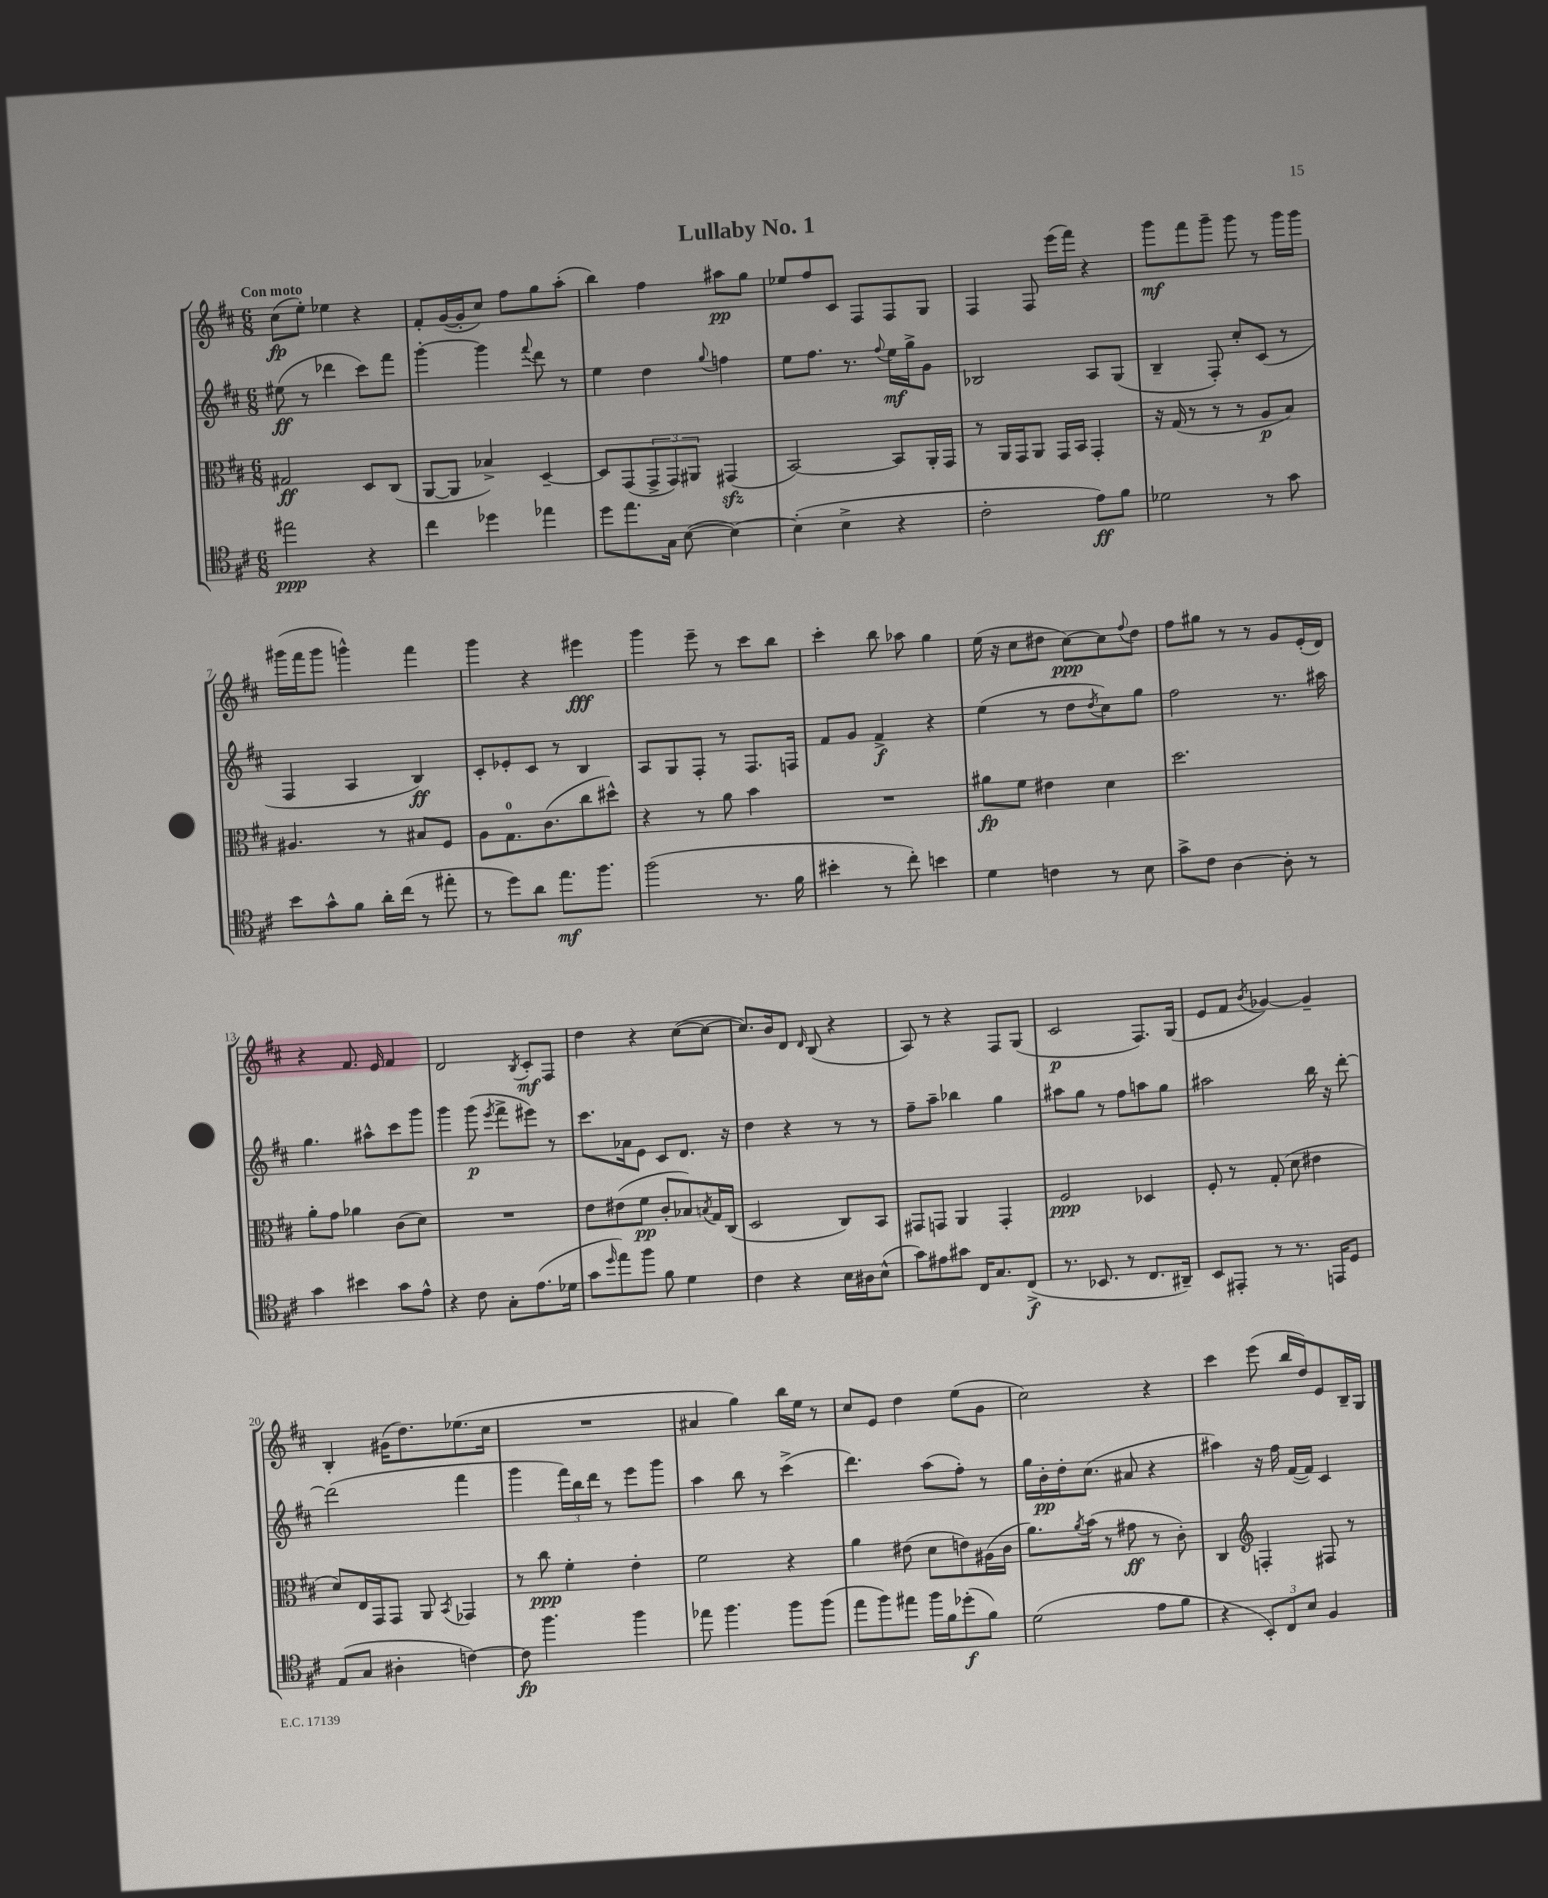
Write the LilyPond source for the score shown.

\header { title = "Lullaby No. 1" }
<<
\new StaffGroup <<
\new Staff = "s0" {
    \clef treble \key d \major \numericTimeSignature \time 6/8 \tempo "Con moto"
    cis''8\fp( e''8-.) ees''4 r4 |
    fis'8-. g'16~( g'16-. cis''8) fis''8 g''8 a''8-.( |
    b''4) fis''4 ais''8\pp g''8 |
    ees''8 fis''8 cis'8 fis8 fis8 g8 |
    fis4 fis8 e'''16( fis'''16) r4 |
    g'''8\mf fis'''8 g'''8-- g'''8 r8 g'''16 g'''16 |
    gis'''16( fis'''16 gis'''8 g'''4-^) fis'''4 |
    g'''4 r4 eis'''4\fff |
    g'''4 e'''8-- r8 cis'''8 b''8 |
    cis'''4-. b''8 aes''8 g''4 |
    e''16( r16 cis''8 dis''8 cis''8~\ppp) cis''8 \appoggiatura { fis''8 } dis''8 |
    fis''8 gis''8 r8 r8 g'8 e'16-.( d'16) |
    r4 fis'8. e'16 fis'4 |
    d'2 \acciaccatura { b8 } cis'8-.\mf fis8 |
    d''4 r4 cis''8~( cis''8~ |
    cis''8.) b'16 d'8 \grace { d'16 } b8( r4 |
    a8) r8 r4 fis8 g8( |
    cis'2\p fis8.) g16( |
    e'8 fis'8 \acciaccatura { b'8 } ges'4~) ges'4-- |
    b4-. gis'16( d''8.) ees''8.( cis''16 |
    R2. |
    ais'4 g''4) b''16 e''16 r8 |
    cis''8 e'8 d''4 e''8( g'8 |
    cis''2) r4 |
    cis'''4 e'''8( b''16 d''16) e'8 b16-- g16 \bar "|." |
}
\new Staff = "s1" {
    \clef treble \key d \major \numericTimeSignature \time 6/8
    eis''8\ff( r8 des'''4 cis'''8) fis'''8 |
    g'''4~-. g'''4 \appoggiatura { fis'''8 } d'''8 r8 |
    e''4 d''4 \appoggiatura { g''8 } f''4 |
    e''8 fis''8. r8. \appoggiatura { fis''8 } e''16\mf g''16-> g'8 |
    bes2 a8 g8( |
    b4-- fis8-.) cis''8-. cis'8( r8 |
    fis4 a4 b4\ff) |
    cis'8-. ees'8-. cis'8 r8 b4 |
    a8 g8 fis8-. r8 fis8. f16 |
    fis'8 g'8 fis'4->\f r4 |
    e''4( r8 d''8 \acciaccatura { d''8 } cis''8) g''8 |
    fis''2 r8. ais''16 |
    g''4. ais''8-^ cis'''8 g'''8 |
    g'''4 g'''8\p( \acciaccatura { e'''8 } fis'''8-> eis'''8) r8 |
    cis'''8. aes'16 e'8 cis'8 d'8. r16 |
    d''4 r4 r8 r8 |
    fis''8-- a''8-- bes''4 g''4 |
    ais''8 g''8 r8 fis''8 a''8 g''8 |
    ais''2 b''16 r16 d'''8~-. |
    d'''2( fis'''4 |
    g'''4 \tuplet 3/2 { fis'''16) b''16 d'''16 } r8 e'''8 g'''8 |
    a''4 b''8 r8 cis'''4->( |
    d'''4.) a''8( fis''8-.) r8 |
    g''16 b'16-.\pp d''16-. cis''8.( ais'8 r4 |
    ais''4) r16 fis''16 fis'16~( fis'16) cis'4 \bar "|." |
}
\new Staff = "s2" {
    \clef alto \key d \major \numericTimeSignature \time 6/8
    gis2\ff d8 cis8( |
    a,8~ a,8 bes4->) d4~-- |
    d8 g,8( \tuplet 3/2 { g,8-> g,8) ais,8 } gis,4\sfz( |
    b,2~) b,8 a,16-. g,16 |
    r8 a,16 g,16 a,8 g,16 b,16 g,4-. |
    r16 g16( r8 r8 r8 a8\p b8) |
    ais4. r8 bis8 fis8 |
    a8 g8.-0 cis'8.( cis''8 dis''8-^) |
    r4 r8 a'8 b'4 |
    R2. |
    ais'8\fp fis'8 eis'4 d'4 |
    d''2. |
    a'8-. g'8 aes'4 cis'8( d'8) |
    R2. |
    e'8 eis'8( fis'8\pp cis'8-. bes8) \acciaccatura { b8 } g16 cis16( |
    d2 cis8) b,8 |
    gis,8 g,8 a,4 g,4-. |
    fis2\ppp des4 |
    fis8-. r8 g8-.( d'8 eis'4 |
    d'8) e16 g,16 g,8 a,8 \acciaccatura { b,8 } ges,4 |
    r8 cis''8\ppp fis'4-. e'4-. |
    fis'2 r4 |
    a'4 eis'8( d'8 e'8) ais16( cis'16 |
    a'8.) \acciaccatura { a'8 } b'16( r8 gis'8\ff r8 cis'8-.) |
    cis4 \clef treble f4-. fis8 r8 \bar "|." |
}
\new Staff = "s3" {
    \clef tenor \key d \major \numericTimeSignature \time 6/8
    eis''2\ppp r4 |
    cis''4 des''4 ees''4 |
    d''8 e''8. g16 b8~( b4~) |
    b4-.( b4-> r4 |
    cis'2-. e'8\ff) fis'8 |
    des'2 r8 g'8 |
    b'8 g'8-^ fis'8 a'16-. cis''16( r8 eis''8-. |
    r8 d''8) a'8 e''8.\mf fis''8. |
    fis''2( r8. fis'16 |
    bis'4-. r8 cis''8-.) b'4 |
    d'4 c'4 r8 b8 |
    g'8-> cis'8 a4~ a8-. r8 |
    g'4 bis'4 g'8 e'8-^ |
    r4 cis'8 g8-. e'8.( des'16 |
    g'8 \grace { d''16 } e''8) fis''8 fis'8 d'4 |
    cis'4 r4 b16 ais16 b8-^( |
    g'8) eis'8 gis'8 cis16 g8. cis8->\f( |
    r8. bes,8. r8 cis8. ais,16--) |
    b,8 eis,8-. r8 r8. e,16 d8 |
    e8( g8 ais4-. c'4~) |
    c'8\fp fis''4. fis''4 |
    ees''8 fis''4. fis''8 fis''8( |
    e''8 fis''8) eis''8 fis''16 fis'16 des''8-.\f( fis'8) |
    d'2( e'8 fis'8 |
    r4 \tuplet 3/2 { b,8-.) cis8 b8 } fis4 \bar "|." |
}
>>
>>
